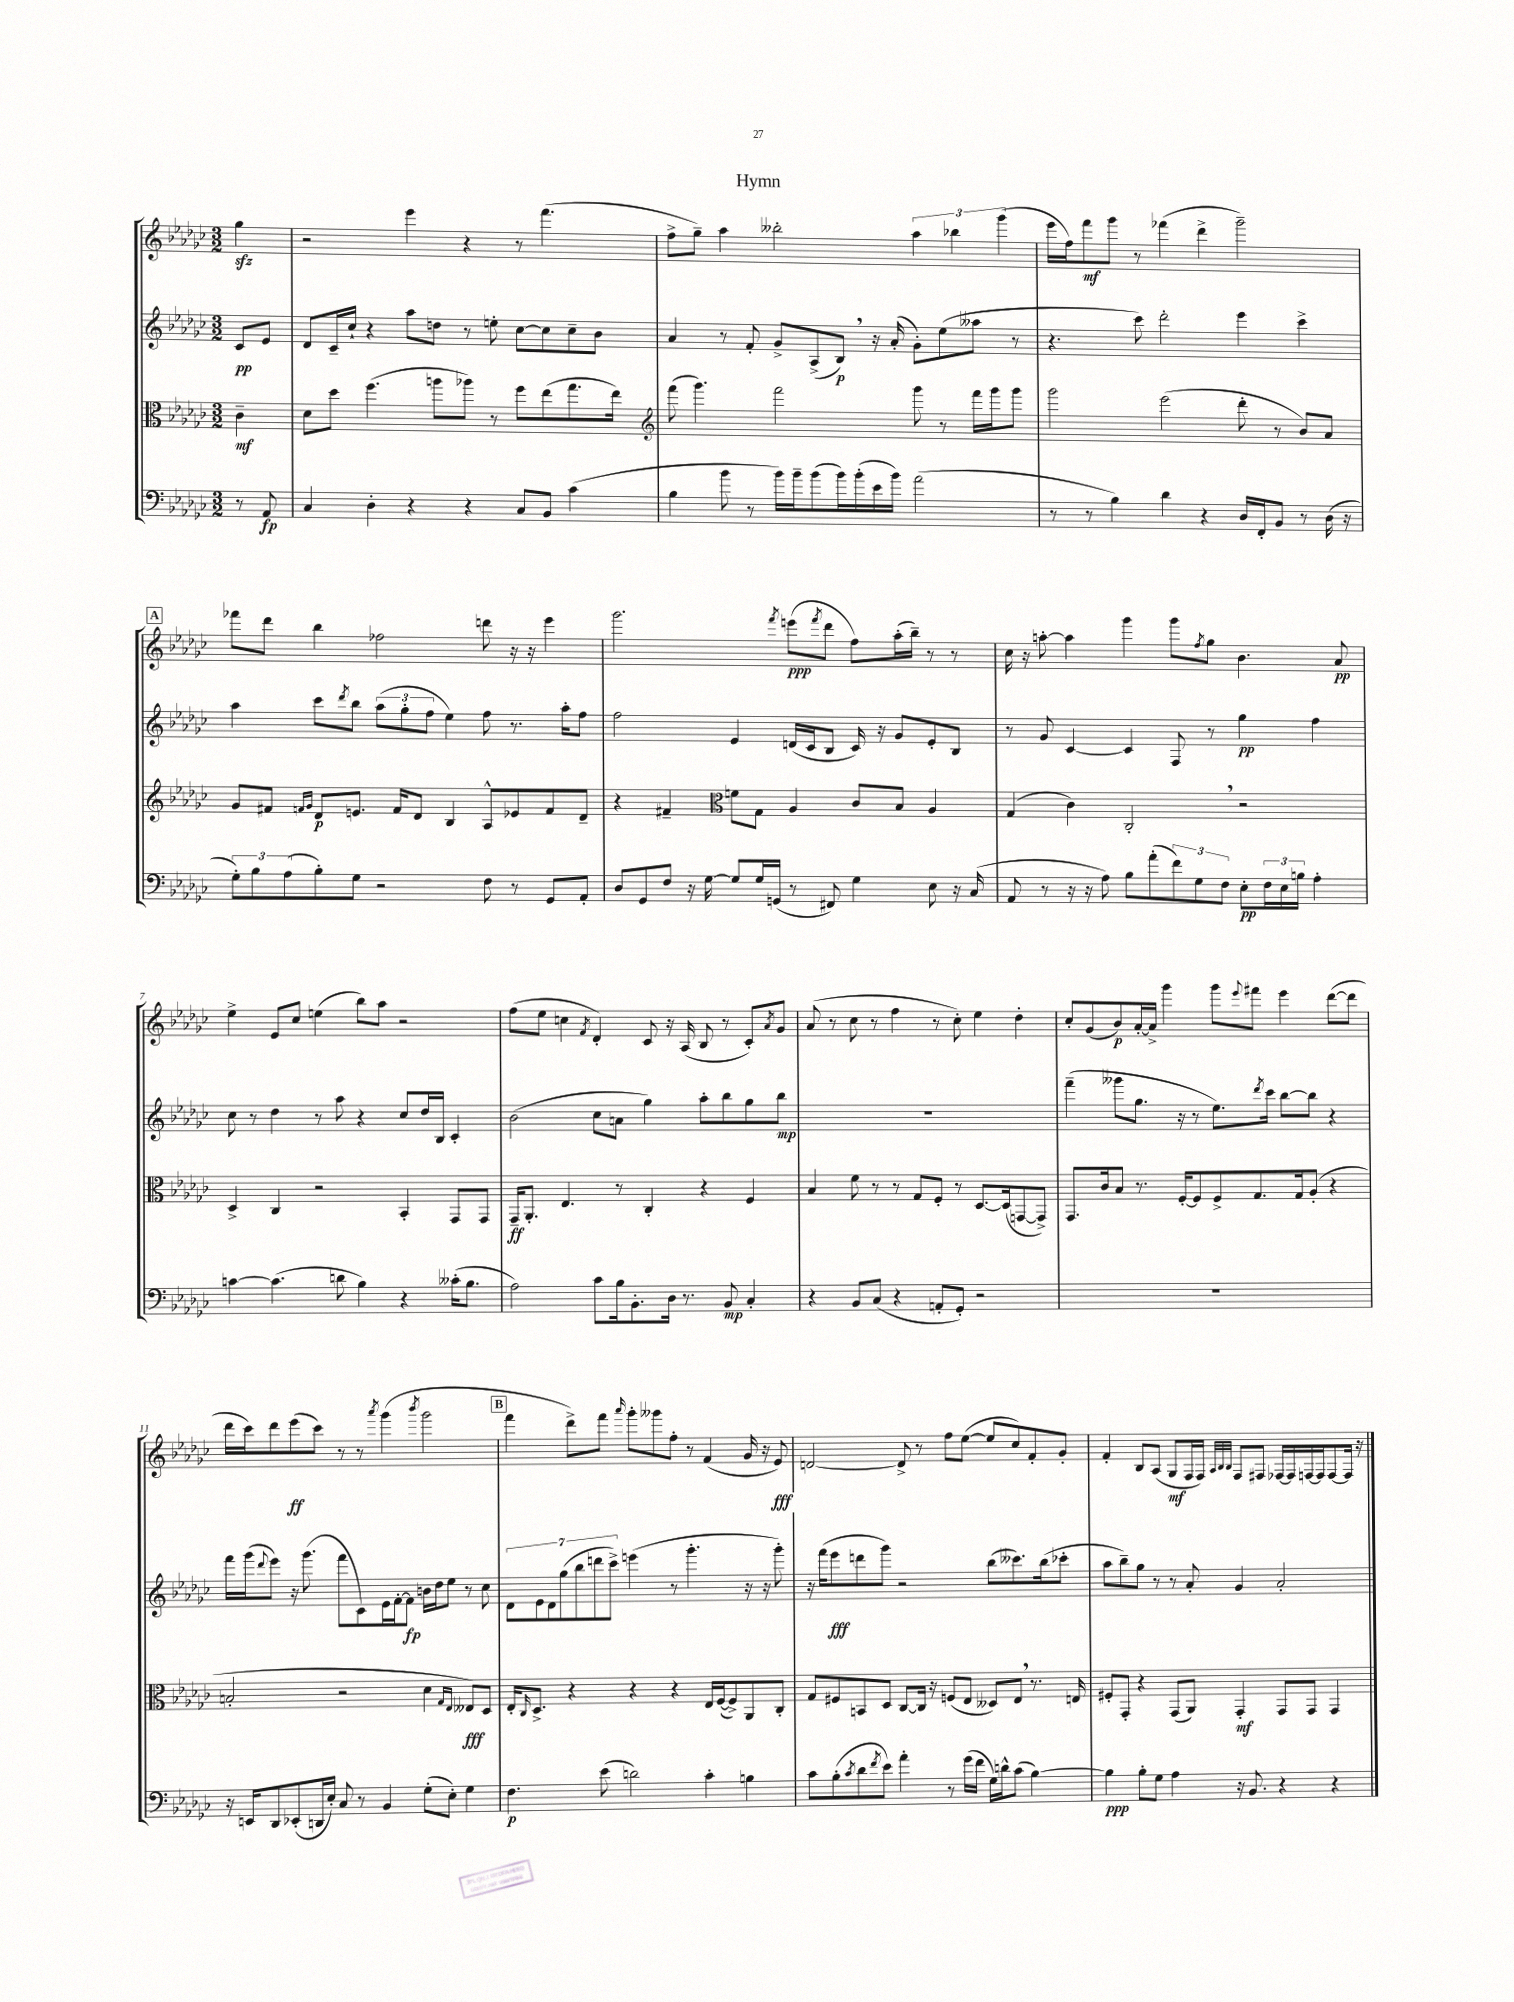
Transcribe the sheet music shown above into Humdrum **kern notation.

**kern	**dynam	**kern	**dynam	**kern	**dynam	**kern	**dynam
*part4	*part4	*part3	*part3	*part2	*part2	*part1	*part1
*staff4	*staff4	*staff3	*staff3	*staff2	*staff2	*staff1	*staff1
*clefF4	*	*clefC3	*	*clefG2	*	*clefG2	*
*k[b-e-a-d-g-c-]	*	*k[b-e-a-d-g-c-]	*	*k[b-e-a-d-g-c-]	*	*k[b-e-a-d-g-c-]	*
*M3/2	*	*M3/2	*	*M3/2	*	*M3/2	*
=	=	=	=	=	=	=	=
8r	.	4c-~\	mf	8c-/L	pp	4gg-zz\	.
8AA-/	fp	.	.	8e-/J	.	.	.
=1	=1	=1	=1	=1	=1	=1	=1
4C-/	.	8d-\L	.	8d-/L	.	2r	.
.	.	8dd-\J	.	16c-~/L	.	.	.
.	.	.	.	16cc-`/JJ	.	.	.
4D-'\	.	(4.ff\	.	4r	.	.	.
4r	.	.	.	8aa-\L	.	4eee-\	.
.	.	8aan\L	.	8ddn\J	.	.	.
4r	.	8aa-X\J)	.	8r	.	4r	.
.	.	8r	.	8een'\	.	.	.
8C-/L	.	8ff\L	.	[8cc-\L	.	8r	.
8BB-/J	.	(8ee-\	.	8cc-\]	.	(4.fff\	.
(4c-\	.	8.gg-\	.	8cc-~\	.	.	.
.	.	.	.	8b-\J	.	.	.
.	.	16ee-\Jk)	.	.	.	.	.
=2	=2	=2	=2	=2	=2	=2	=2
*	*	*clefG2	*	*	*	*	*
4B-\	.	(8fff\	.	4a-/	.	8ff^\L	.
.	.	4.ggg-\)	.	.	.	8gg-~\J)	.
8b-\	.	.	.	8r	.	4aa-\	.
8r	.	.	.	8f'/	.	.	.
16b-\LL)	.	2fff\	.	8g-^/L	.	2bb--X'\	.
16b-~\J	.	.	.	.	.	.	.
(8b-\	.	.	.	(8A-^/	.	.	.
16b-\L)	.	.	.	8B-,/J)	p	.	.
(16b-'\	.	.	.	.	.	.	.
16e-\	.	.	.	16r	.	.	.
16b-\JJ)	.	.	.	(16a-'/	.	.	.
(2a-\	.	8ggg-\	.	8g-'\L)	.	6aa-\	.
.	.	8r	.	(8ee-\	.	.	.
.	.	.	.	.	.	6bb-X\	.
.	.	16fff\LL	.	8aa--X\J	.	.	.
.	.	16ggg-\J	.	.	.	.	.
.	.	.	.	.	.	(6ggg-\	.
.	.	8ggg-\J	.	8r	.	.	.
=3	=3	=3	=3	=3	=3	=3	=3
8r	.	2ggg-\	.	4.r	.	16eee-\LL	.
.	.	.	.	.	.	16ff\J)	.
8r	.	.	.	.	.	8fff\	mf
4B-\)	.	.	.	.	.	8ggg-\J	.
.	.	.	.	8ccc-\)	.	8r	.
4d-\	.	(2eee-\	.	2ddd-'\	.	(4fff-X\	.
4r	.	.	.	.	.	4ddd-^\	.
16D-/LL	.	8ddd-'\	.	4eee-\	.	2ggg-~\)	.
16FF'/J	.	.	.	.	.	.	.
8BB-/J	.	8r	.	.	.	.	.
8r	.	8b-/L)	.	4ccc-^\	.	.	.
(16D-\	.	8a-/J	.	.	.	.	.
16r	.	.	.	.	.	.	.
!!LO:LB:g=z
!!LO:REH:place=s1:t=A
=4	=4	=4	=4	=4	=4	=4	=4
12G-'\L)	.	8g-/L	.	4aa-\	.	8fff-X\L	.
12B-\	.	.	.	.	.	.	.
.	.	8f#X/J	.	.	.	8ddd-\J	.
(12A-\	.	.	.	.	.	.	.
.	.	16qqfn/LL	.	.	.	.	.
.	.	16qqg-/JJ	.	.	.	.	.
8B-'\)	.	8d-/L	p	8ccc-\L	.	4bb-\	.
.	.	.	.	8qddd-/	.	.	.
8G-\J	.	8.en/J	.	8bb-\J	.	.	.
2r	.	.	.	(12aa-\L	.	2ff-X\	.
.	.	16f/KL	.	.	.	.	.
.	.	.	.	12gg-'\	.	.	.
.	.	8d-/J	.	.	.	.	.
.	.	.	.	12ff\J	.	.	.
.	.	4B-/	.	4ee-\)	.	.	.
8F\	.	8A-^^/L	.	8ff\	.	8dddn\	.
8r	.	8e-X/	.	8.r	.	16r	.
.	.	.	.	.	.	16r	.
8GG-/L	.	8f/	.	.	.	4eee-\	.
.	.	.	.	16aa-'\KL	.	.	.
8AA-'/J	.	8d-~/J	.	8ff\J	.	.	.
=5	=5	=5	=5	=5	=5	=5	=5
8D-/L	.	4r	.	2ff\	.	2.ggg-\	.
8GG-/	.	.	.	.	.	.	.
8F/J	.	4f#X~/	.	.	.	.	.
16r	.	.	.	.	.	.	.
[16G-\	.	.	.	.	.	.	.
*	*	*clefC3	*	*	*	*	*
8G-/L]	.	8fn\L	.	4e-/	.	.	.
16G-/L	.	8G-\J	.	.	.	.	.
(16GGn/JJ	.	.	.	.	.	.	.
.	.	.	.	.	.	8qfff/	.
8r	.	4A-/	.	(16dn/LL	.	(8eeen\L	ppp
.	.	.	.	16c-/J	.	.	.
.	.	.	.	.	.	8qfff/	.
8FF#X/)	.	.	.	8B-/J	.	8ddd-\J	.
4G-\	.	8c-/L	.	16c-/)	.	8ff\L)	.
.	.	.	.	16r	.	.	.
.	.	8B-/J	.	8g-/L	.	(16aa-'\L	.
.	.	.	.	.	.	16bb-~\JJ)	.
8E-\	.	4A-/	.	8e-'/	.	8r	.
16r	.	.	.	8B-/J	.	8r	.
(16C-/	.	.	.	.	.	.	.
=6	=6	=6	=6	=6	=6	=6	=6
8AA-/	.	(4G-/	.	8r	.	16cc-\	.
.	.	.	.	.	.	16r	.
8r	.	.	.	8g-/	.	[8aan'\	.
16r	.	4c-\)	.	[4c-/	.	4aa\]	.
16r	.	.	.	.	.	.	.
8A-\)	.	.	.	.	.	.	.
8B-\L	.	2C-',/	.	4c-/]	.	4ggg-\	.
(8a-'\	.	.	.	.	.	.	.
12f\)	.	.	.	8F/	.	8ggg-\L	.
12G-\	.	.	.	.	.	.	.
.	.	.	.	.	.	8qff/	.
.	.	.	.	8r	.	8gg-\J	.
12F\J	.	.	.	.	.	.	.
8E-'\L	pp	2r	.	4gg-\	pp	4.b-\	.
24F\L	.	.	.	.	.	.	.
24E-\	.	.	.	.	.	.	.
24Bn\JJ	.	.	.	.	.	.	.
4A-'\	.	.	.	4ff\	.	.	.
.	.	.	.	.	.	8a-/	pp
!!LO:LB:g=z
=7	=7	=7	=7	=7	=7	=7	=7
[4cn\	.	4D-^/	.	8cc-\	.	4ee-^\	.
.	.	.	.	8r	.	.	.
(4.c\]	.	4C-/	.	4dd-\	.	8e-/L	.
.	.	.	.	.	.	8cc-/J	.
.	.	2r	.	8r	.	(4een\	.
8dn\	.	.	.	8aa-\	.	.	.
4B-\)	.	.	.	4r	.	8bb-\L)	.
.	.	.	.	.	.	8aa-\J	.
4r	.	4BB-'/	.	8cc-/L	.	2r	.
.	.	.	.	16dd-/L	.	.	.
.	.	.	.	16B-/JJ	.	.	.
(16c--X'\KL	.	8GG-/L	.	4c-'/	.	.	.
8.B-\J	.	.	.	.	.	.	.
.	.	8GG-/J	.	.	.	.	.
=8	=8	=8	=8	=8	=8	=8	=8
2A-\)	.	16GG-~/KL	ff	(2b-\	.	(8ff\L	.
.	.	8.AA-'/J	.	.	.	.	.
.	.	.	.	.	.	8ee-\J	.
.	.	4.E-/	.	.	.	4ccn\	.
.	.	.	.	.	.	8qf/	.
8c-\L	.	.	.	8cc-\L	.	4d-'/)	.
16B-\k	.	8r	.	8an\J	.	.	.
8.BB-'\	.	.	.	.	.	.	.
.	.	4C-'/	.	4gg-\)	.	8c-/	.
16D-\Jk	.	.	.	.	.	16r	.
8.r	.	.	.	.	.	(16A-/	.
.	.	4r	.	8aa-'\L	.	8B-/	.
8BB-/	mp	.	.	8bb-\	.	8r	.
4C-'/	.	4F/	.	8gg-\	.	8c-'/L)	.
.	.	.	.	.	.	8qa-/	.
.	.	.	.	8bb-\J	mp	8g-/J	.
=9	=9	=9	=9	=9	=9	=9	=9
4r	.	4B-/	.	1.r	.	(8a-/	.
.	.	.	.	.	.	8r	.
8BB-/L	.	8f\	.	.	.	8cc-\	.
(8C-/J	.	8r	.	.	.	8r	.
4r	.	8r	.	.	.	4ff\	.
.	.	8G-/L	.	.	.	.	.
8AAn'/L	.	8F'/J	.	.	.	8r	.
8GG-'/J)	.	8r	.	.	.	8cc-'\)	.
2r	.	[8.D-/L	.	.	.	4ee-\	.
.	.	(16D-/k]	.	.	.	.	.
.	.	[8GGn/	.	.	.	4dd-'\	.
.	.	8GG^/J])	.	.	.	.	.
=10	=10	=10	=10	=10	=10	=10	=10
1.r	.	8.GG-/L	.	(4fff~\	.	8cc-'/L	.
.	.	.	.	.	.	(8g-/	.
.	.	16c-/k	.	.	.	.	.
.	.	8B-/J	.	8ggg--X\L	.	8b-/)	p
.	.	8.r	.	8.gg-\J	.	[16a-'/L	.
.	.	.	.	.	.	16a-^/JJ]	.
.	.	.	.	.	.	4ggg-\	.
.	.	[16F'/KL	.	16r	.	.	.
.	.	8F/]	.	8r	.	.	.
.	.	8F^/	.	8.ee-\L)	.	8ggg-\L	.
.	.	.	.	.	.	8qqeee-/	.
.	.	8.G-/	.	.	.	8fff#X\J	.
.	.	.	.	8qddd-/	.	.	.
.	.	.	.	16ccc-\Jk	.	.	.
.	.	.	.	[8bb-\L	.	4eee-\	.
.	.	16G-/k	.	.	.	.	.
.	.	(8A-'/J	.	8bb-\J]	.	.	.
.	.	4r	.	4r	.	([8ddd-\L	.
.	.	.	.	.	.	8ddd-\J]	.
!!LO:LB:g=z
=11	=11	=11	=11	=11	=11	=11	=11
16r	.	2Bn'/	.	16fff\LL	.	16ddd-\LL	.
16EEn/KL	.	.	.	(16ggg-\J	.	16ccc-\J)	.
.	.	.	.	8qqddd-/	.	.	.
8DD-/	.	.	.	8eee-\J)	.	8ddd-\	.
(8EE-X'/	.	.	.	16r	.	(8eee-\	ff
.	.	.	.	(8.ggg-\	.	.	.
16DDn/L	.	.	.	.	.	8ccc-\J)	.
16E-'/JJ)	.	.	.	.	.	.	.
8C-/	.	2r	.	8fff\L	.	8r	.
8r	.	.	.	8c-\)	.	8r	.
.	.	.	.	.	.	8qaaa-/	.
4BB-/	.	.	.	16e-\L	.	(4ggg-\	.
.	.	.	.	[16f'\J	.	.	.
.	.	.	.	8f\J]	fp	.	.
.	.	.	.	.	.	8qbbb-/	.
(8G-'\L	.	4d-\	.	16bn\LL	.	2ggg-\	.
.	.	.	.	16dd-\J	.	.	.
8E-'\J)	.	.	.	8ee-\J	.	.	.
.	.	16qqG-/LL	.	.	.	.	.
.	.	16qqE-/JJ	.	.	.	.	.
4G-\	.	8E--X/L)	fff	8r	.	.	.
.	.	8D-/J	.	8cc-\	.	.	.
!!LO:REH:place=s1:t=B
=12	=12	=12	=12	=12	=12	=12	=12
4.F\	p	16E-'/KL	.	14d-\L	.	4fff\	.
.	.	16qqC-/	.	.	.	.	.
.	.	8.D-^/J	.	.	.	.	.
.	.	.	.	14e-\	.	.	.
.	.	.	.	14d-\	.	.	.
.	.	.	.	(14gg-\	.	.	.
.	.	4r	.	.	.	8ddd-^\L)	.
.	.	.	.	14bb-\	.	.	.
.	.	.	.	14dddn\	.	.	.
(8e-\	.	.	.	.	.	8fff\J	.
.	.	.	.	14ccc-^\J)	.	.	.
.	.	.	.	.	.	16qqaaa-/	.
2dn\)	.	4r	.	(4eeen\	.	8ggg-'\L	.
.	.	.	.	.	.	8ggg--X\	.
.	.	4r	.	8r	.	8ff'\J	.
.	.	.	.	4.ggg-'\	.	8r	.
4c-'\	.	16E-/LL	.	.	.	(4f/	.
.	.	([16F/J	.	.	.	.	.
.	.	8F^/])	.	.	.	.	.
4Bn\	.	8AA-/	.	16r	.	16g-/	.
.	.	.	.	16r	.	16r	.
.	.	8C-'/J	.	8ggg-'\)	.	8e-/)	fff
=13	=13	=13	=13	=13	=13	=13	=13
8c-\L	.	8G-/L	.	16r	.	[2dn/	.
.	.	.	.	(16fff\KL	.	.	.
(8B-'\	.	8F#X/	.	8eee-\	fff	.	.
8qc-/	.	.	.	.	.	.	.
8d-\	.	8BBn/	.	8dddn\	.	.	.
8qf/	.	.	.	.	.	.	.
8e-\J)	.	8D-/J	.	8ggg-\J)	.	.	.
4a-'\	.	[8C-/L	.	2r	.	8d^/]	.
.	.	16C-/Jk]	.	.	.	8r	.
.	.	16r	.	.	.	.	.
8r	.	(8Fn/L	.	.	.	8ff\L	.
(16g-\LL	.	8E-/J	.	.	.	([8ee-\J	.
16f\JJ	.	.	.	.	.	.	.
16G-\LL)	.	8D--X/L)	.	(8bb-\L	.	8ee-/L]	.
16dn^^\J	.	.	.	.	.	.	.
(8c-\J	.	8E-,/J	.	8.ccc--X\)	.	8cc-/)	.
[4B-\)	.	8.r	.	.	.	8f'/	.
.	.	.	.	(16bb-\k	.	.	.
.	.	.	.	8ccc-X'\J	.	8g-'/J	.
.	.	16En/	.	.	.	.	.
=14	=14	=14	=14	=14	=14	=14	=14
4B-\]	ppp	8F#X'/L	.	8aa-\L	.	4f'/	.
.	.	8GG-'/J	.	8bb-~\)	.	.	.
8B-'\L	.	4r	.	8gg-\J	.	8B-/L	.
8G-\J	.	.	.	8r	.	(8A-/J	.
4A-\	.	(8GG-/L	.	8r	.	8G-/L	mf
.	.	8AA-/J)	.	8a-'/	.	16F/L	.
.	.	.	.	.	.	16F/JJ)	.
.	.	.	.	.	.	32qqA-/LLL	.
.	.	.	.	.	.	32qqB-/	.
.	.	.	.	.	.	32qqB-/JJJ	.
16r	.	4GG-'/	mf	4g-/	.	8F/L	.
8.BB-/	.	.	.	.	.	.	.
.	.	.	.	.	.	8F#X/J	.
4r	.	8GG-/L	.	2a-'/	.	[16F-X/LL	.
.	.	.	.	.	.	16F-/]	.
.	.	8GG-/J	.	.	.	[16Fn/	.
.	.	.	.	.	.	16F/J]	.
4r	.	4GG-/	.	.	.	[8F/	.
.	.	.	.	.	.	16F/Jk]	.
.	.	.	.	.	.	16r	.
==	==	==	==	==	==	==	==
*-	*-	*-	*-	*-	*-	*-	*-
